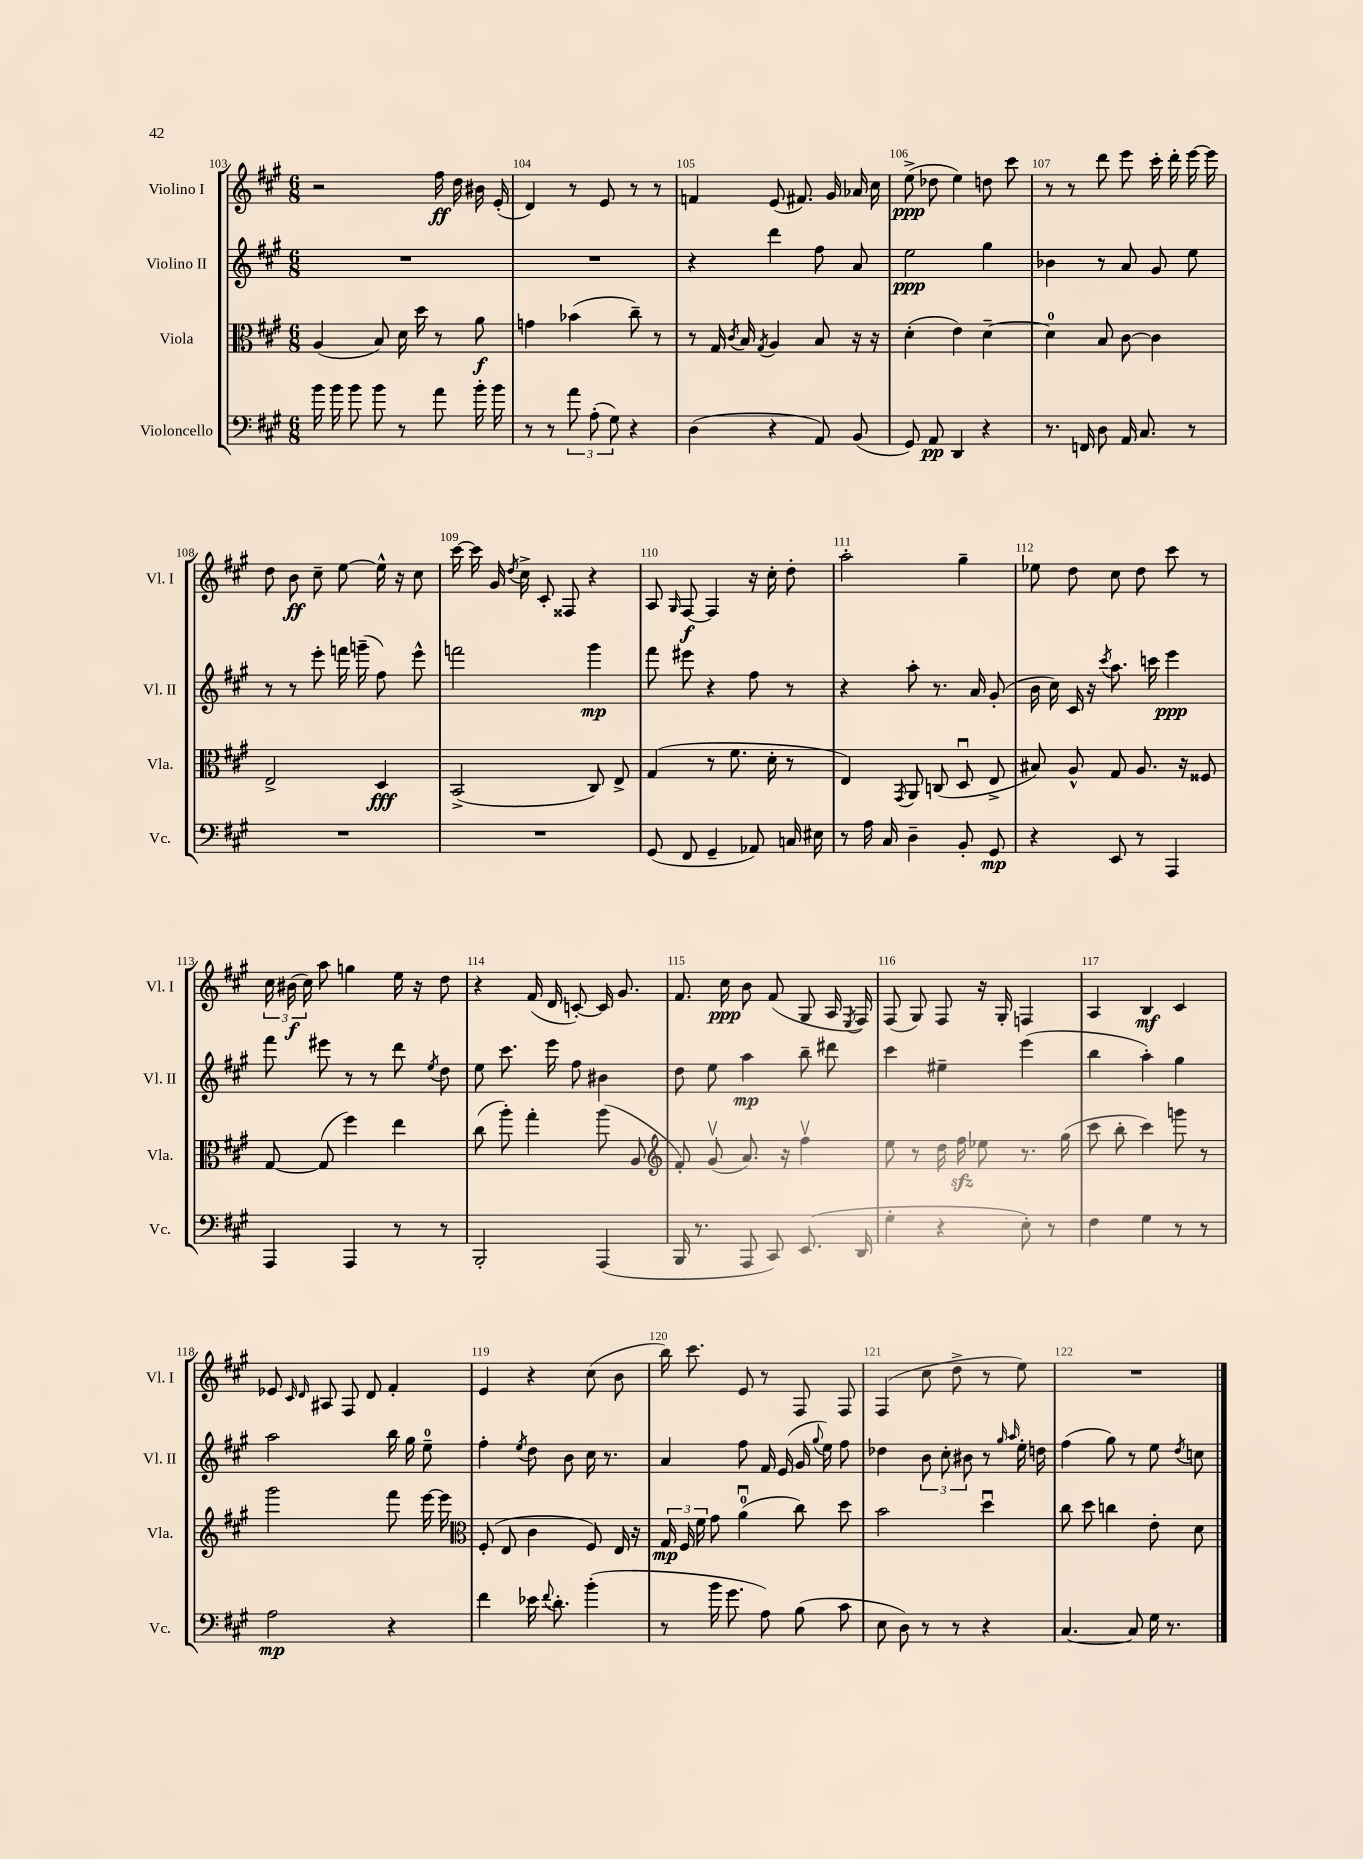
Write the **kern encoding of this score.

**kern	**kern	**kern	**kern
*staff4	*staff3	*staff2	*staff1
*clefF4	*clefC3	*clefG2	*clefG2
*k[f#c#g#]	*k[f#c#g#]	*k[f#c#g#]	*k[f#c#g#]
*M6/8	*M6/8	*M6/8	*M6/8
16b	(4A	2.r	2r
16b	.	.	.
8b	.	.	.
8b	8B)	.	.
8r	16d	.	.
.	16dd	.	.
8a	8r	.	16ff#
.	.	.	16dd
16b'	8a	.	16b#
16b	.	.	(16e'
=	=	=	=
8r	4g	2.r	4d)
8r	.	.	.
12a	(4b-	.	8r
(12A'	.	.	.
.	.	.	8e
12G#)	.	.	.
4r	8cc#~)	.	8r
.	8r	.	8r
=	=	=	=
(4D	8r	4r	4f
.	16G#	.	.
.	8qc#	.	.
.	16B	.	.
.	8qG#	.	.
4r	4A	4ddd	(8e
.	.	.	8.f#)
8AA)	8B	8ff#	.
.	.	.	16g#
(8BB	16r	8a	16a-
.	16r	.	16cc#
=	=	=	=
8GG#)	(4d'	2ee	(8ee^
8AA	.	.	8dd-
4DD	4e)	.	4ee)
4r	[4d~	4gg#	8dd
.	.	.	8ccc#
=	=	=	=
8.r	4d]	4b-	8r
.	.	.	8r
16FF	.	.	.
8D	8B	8r	8ddd
16AA	[8c#	8a	8eee
8.C#	.	.	.
.	4c#]	8g#	16ccc#'
.	.	.	16ddd'
8r	.	8ee	[16eee
.	.	.	16eee]
=	=	=	=
2.r	2E^	8r	8dd
.	.	8r	8b
.	.	8eee'	8cc#~
.	.	16fff	[8ee
.	.	(16ggg~	.
.	4D	8ff#)	16ee^^]
.	.	.	16r
.	.	8eee^^	8cc#
=	=	=	=
2.r	(2BB^	2fff	[16ccc#
.	.	.	16ccc#]
.	.	.	16g#
.	.	.	8qdd
.	.	.	16cc#^
.	.	.	8c#'
.	.	.	8F##
.	8C#)	4ggg#	4r
.	8E^	.	.
=	=	=	=
(8GG#	(4G#	8fff#	8A
.	.	.	16qqG#
8FF#	.	8eee#	[8F#
4GG#~	8r	4r	4F#]
.	8.f#	.	.
8AA-)	.	8ff#	16r
.	16d'	.	16cc#'
16C	8r	8r	8dd'
16E#	.	.	.
=	=	=	=
8r	4E)	4r	2aa'
16A	.	.	.
16C#	.	.	.
.	8qGG#	.	.
4D~	8AA	8aa'	.
.	(8C	8.r	.
8BB'	8Du	.	4gg#~
.	.	16a	.
8GG#	8E^	(8g#'	.
=	=	=	=
4r	8B#)	16b	8ee-
.	.	16cc#)	.
.	8A^^	16c#	8dd
.	.	16r	.
.	.	8qccc#	.
8EE	8G#	8.aa	8cc#
8r	8.A	.	8dd
.	.	16ccc	.
4AAA	.	4eee	8ccc#
.	16r	.	.
.	8F##	.	8r
=	=	=	=
4AAA	[8G#	8fff#	24cc#
.	.	.	(24b#
.	.	.	24cc#)
.	(8G#]	8eee#	8aa
4AAA	4ff#)	8r	4gg
.	.	8r	.
8r	4ee	8ddd	16ee
.	.	.	16r
.	.	8qee	.
8r	.	8dd	8dd
=	=	=	=
2BBB'	(8cc#	8ee	4r
.	8aa')	8.ccc#	.
.	4gg#'	.	(16f#
.	.	16eee	16d
.	.	8ff#	[8c')
(4AAA	(8aa	4b#	16c]
.	.	.	8.g#
.	8A	.	.
=	=	=	=
*	*clefG2	*	*
16BBB	8f#')	8dd	8.f#
8.r	.	.	.
.	(8g#v	8ee	.
.	.	.	16cc#
8AAA	8.a)	4aa	8b
8CC#)	.	.	(8f#
.	16r	.	.
(8.EE	4ff#v	8bb~	8G#
.	.	8ddd#	16A
.	.	.	8qE
16DD	.	.	16F#)
=	=	=	=
4G#'	8ee	4ccc#	(8F#
.	8r	.	8G#)
4r	16dd	4ee#~	8F#
.	16ff#	.	.
.	8ee-	.	16r
.	.	.	16G#'
8E')	8.r	(4eee	4F
8r	.	.	.
.	(16gg#	.	.
=	=	=	=
4F#	8ccc#	4bb	4A
.	8bb'	.	.
4G#	4ccc#)	4aa')	4B
8r	8ggg	4gg#	4c#
8r	8r	.	.
=	=	=	=
2A	2ggg#	2aa	8e-
.	.	.	16qqc#
.	.	.	16qqd
.	.	.	8A#
.	.	.	8F#
.	.	.	8d
4r	8fff#	16bb	4f#'
.	.	16gg#	.
.	[16eee	8ee~	.
.	16eee]	.	.
=	=	=	=
*	*clefC3	*	*
4f#	(8F#'	4ff#'	4e
.	8E	.	.
.	.	8qee	.
16e-	4c#	8dd	4r
8qqf#	.	.	.
8.d'	.	.	.
.	.	8b	.
(4b'	8F#)	16cc#	(8cc#
.	.	8.r	.
.	16E	.	8b
.	16r	.	.
=	=	=	=
8r	24G#	4a	16bb)
.	24F#	.	.
.	.	.	8.ccc#
.	24f#	.	.
16b	8g#	.	.
8.g#	.	.	.
.	(4au	8ff#	8e
8A)	.	16f#	8r
.	.	(16e	.
(8B	8cc#)	16g#	8F#
.	.	8qqgg#	.
.	.	16ee)	.
8c#	8dd	8ff#	8F#
=	=	=	=
8E	2b	4dd-	(4F#
8D)	.	.	.
8r	.	12b	8cc#
.	.	12cc#'	.
8r	.	.	8dd^
.	.	12b#	.
4r	4ddu	8r	8r
.	.	16qqgg#	.
.	.	16qqaa	.
.	.	16ee'	8ee)
.	.	16dd	.
=	=	=	=
[4.C#	8cc#	(4ff#	2.r
.	8dd	.	.
.	4cc	8gg#)	.
8C#]	.	8r	.
16G#	8e'	8ee	.
8.r	.	.	.
.	.	8qdd	.
.	8d	8cc	.
==	==	==	==
*-	*-	*-	*-
